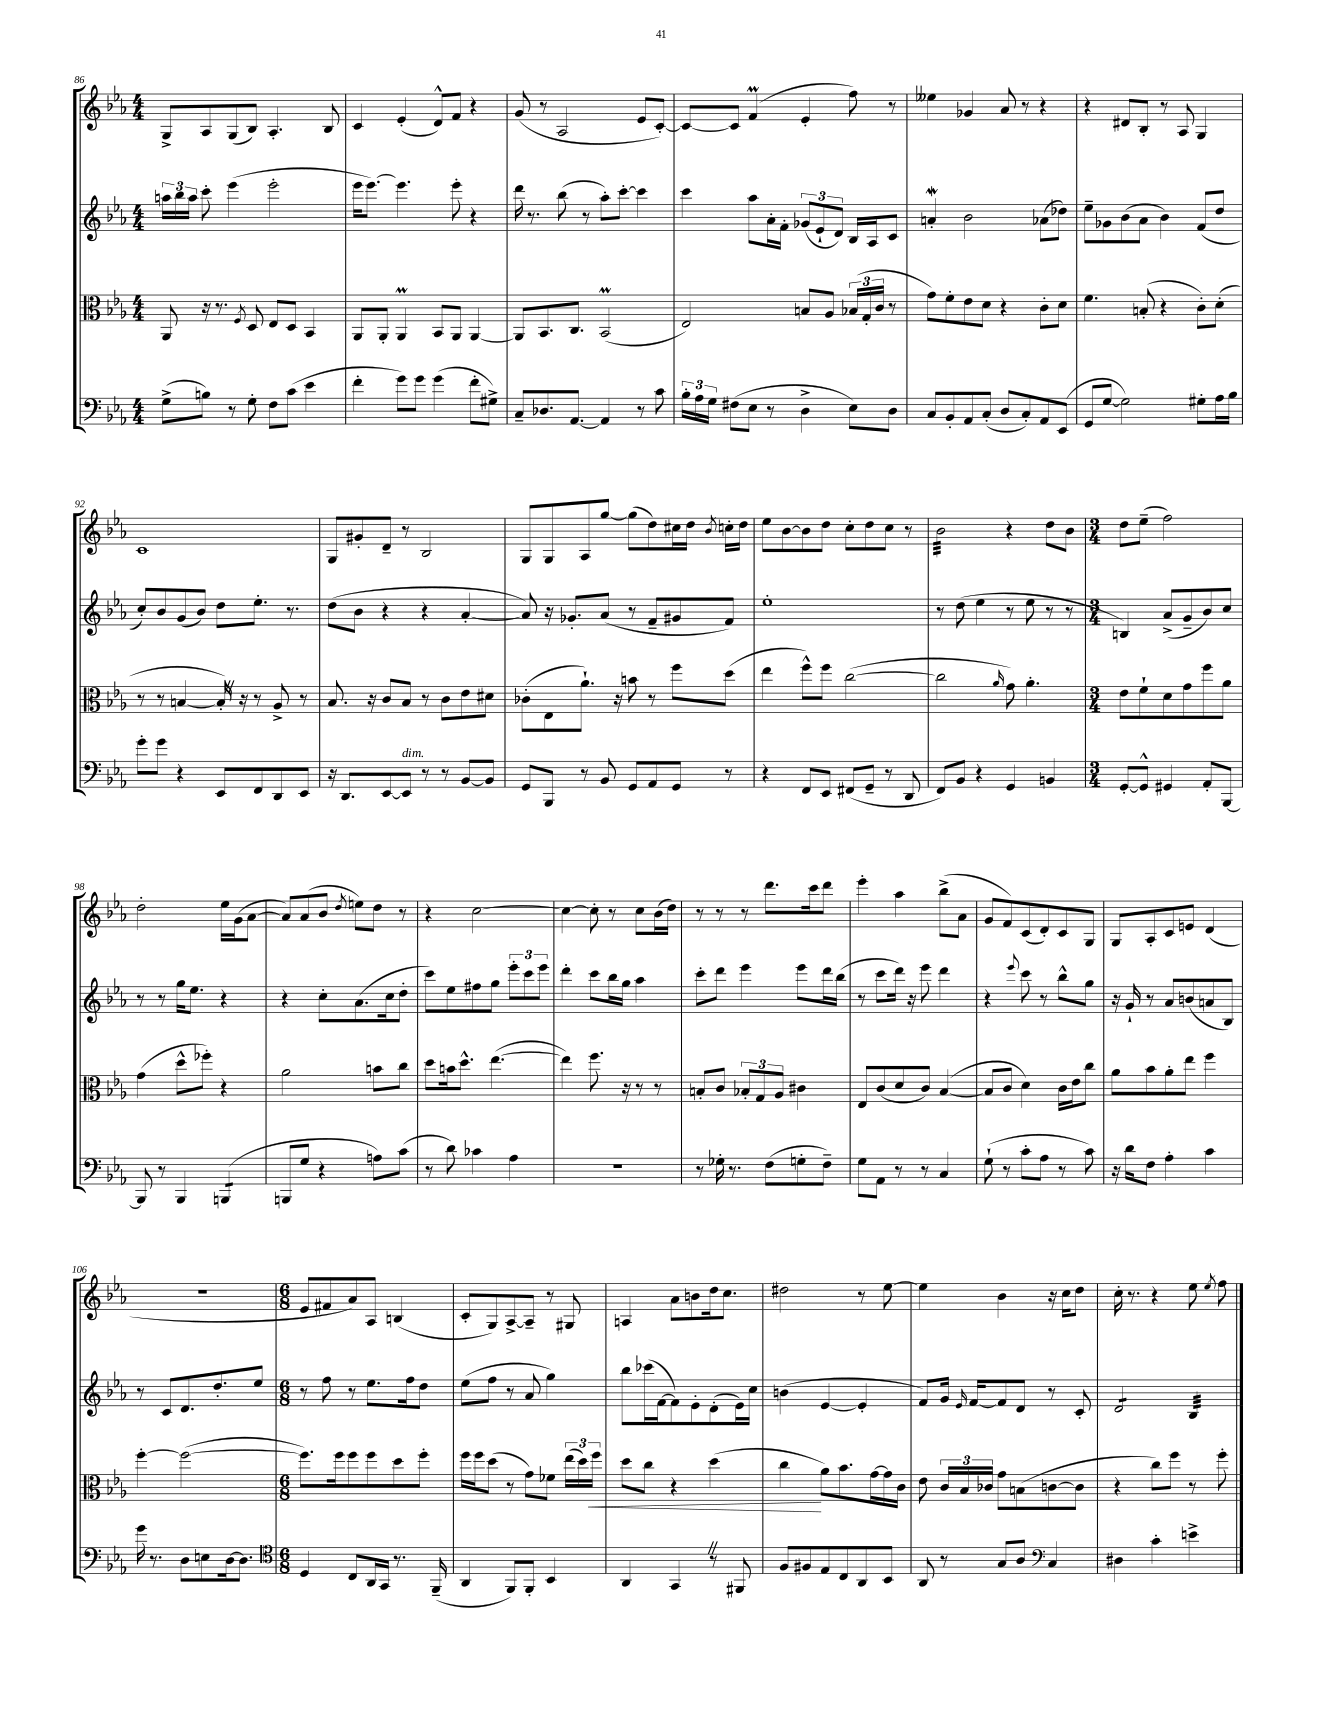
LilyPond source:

<<
\new StaffGroup <<
\new Staff = "s0" {
    \clef treble \key ees \major \numericTimeSignature \time 4/4
    \autoBeamOff g8[-> aes8 g8( bes8]) aes4.-. bes8 |
    c'4 ees'4-.( d'8[-^) f'8] r4 |
    g'8( r8 aes2 ees'8[ c'8]~-.) |
    c'8[~ c'8] f'4\prall( ees'4-. f''8) r8 |
    eeses''4 ges'4 aes'8 r8 r4 |
    r4 dis'8[ bes8]-. r8 aes8 g4 |
    c'1 |
    g8[ gis'8-. d'8]-- r8 bes2 |
    g8[ g8 aes8 g''8]~ g''8[( d''8) cis''16 d''16] \acciaccatura { bes'8 } c''16[-. d''16] |
    ees''8[ bes'8~ bes'8 d''8] c''8[-. d''8 c''8] r8 |
    bes'2:32 r4 d''8[ bes'8] |
    \numericTimeSignature \time 3/4 d''8[ ees''8]--( f''2) |
    d''2-. ees''16[ g'16( aes'8]~ |
    aes'8[) aes'8( bes'8] \acciaccatura { d''8 } e''8[) d''8] r8 |
    r4 c''2~ |
    c''4~ c''8-. r8 c''8[ bes'16( d''16]) |
    r8 r8 r8 d'''8.[ c'''16 d'''8] |
    ees'''4-. aes''4 bes''8[->( aes'8] |
    g'8[ f'8) c'8( d'8-.) c'8 g8] |
    g8[ aes8-. c'8 e'8] d'4( |
    R2. |
    \numericTimeSignature \time 6/8 ees'8[ fis'8 aes'8) aes8] b4( |
    c'8[-. g8) aes8~-> aes8]-- r8 gis8 |
    a4 aes'8[ b'8 d''16 c''8.] |
    dis''2 r8 ees''8~ |
    ees''4 bes'4 r16 c''16[ d''8] |
    c''16-. r8. r4 ees''8 \acciaccatura { ees''8 } f''8 \bar "|." |
}
\new Staff = "s1" {
    \clef treble \key ees \major \numericTimeSignature \time 4/4
    \autoBeamOff \tuplet 3/2 { a''16[ bes''16 a''16] } c'''8-. ees'''4( ees'''2-. |
    ees'''16[ ees'''8.]~) ees'''4. ees'''8-. r4 |
    d'''16 r8. bes''8( r8 aes''8[-.) c'''8]~-. c'''4 |
    c'''4 aes''8[ aes'16-. f'16]-. \tuplet 3/2 { ges'8[( ees'8-! d'8]) } bes16[ aes16 c'8] |
    a'4-.\mordent bes'2 aes'8[( des''8]) |
    ees''8[-- ges'8 bes'8( aes'8] bes'4) f'8[( d''8] |
    c''8[-.) bes'8 g'8( bes'8]) d''8[ ees''8.]-. r8. |
    d''8[( bes'8] r4 r4 aes'4~-. |
    aes'8) r16 ges'8.[-. aes'8]( r8 f'8[-- gis'8 f'8]) |
    ees''1-. |
    r8 d''8( ees''4 r8 ees''8 r8 r8 |
    \numericTimeSignature \time 3/4 b4) aes'8[->( g'8-- bes'8) c''8] |
    r8 r8 g''16[ ees''8.] r4 |
    r4 c''8[-. aes'8.( c''16 d''8]-. |
    c'''8[) ees''8 fis''8 g''8] \tuplet 3/2 { ees'''8[-. c'''8 ees'''8] } |
    d'''4-. c'''8[ bes''16 g''16] aes''4 |
    c'''8[-. d'''8] ees'''4 ees'''8[ d'''16 bes''16]( |
    r8 c'''8[ d'''16]) r16 ees'''8 d'''4 |
    r4 \appoggiatura { ees'''8 } c'''8 r8 bes''8[-^ g''8] |
    r16 g'16-! r8 aes'8[ b'8( a'8 bes8]) |
    r8 c'8[ d'8. d''8.-. ees''8] |
    \numericTimeSignature \time 6/8 r8 f''8 r8 ees''8.[ f''16 d''8] |
    ees''8[( f''8] r8 aes'8 g''4) |
    bes''8[ ces'''16( f'16~ f'8) ees'8-. d'8-.( ees'16) c''16] |
    b'4( ees'4~ ees'4-. |
    f'8[) g'16] \grace { ees'16 } f'16[~ f'8 d'8] r8 c'8-. |
    d'2:8 bes4:32 \bar "|." |
}
\new Staff = "s2" {
    \clef alto \key ees \major \numericTimeSignature \time 4/4
    \autoBeamOff aes,8 r16 r8. \acciaccatura { f8 } d8 ees8[ d8] bes,4 |
    aes,8[ aes,8]-. aes,4\prall bes,8[ aes,8] aes,4~ |
    aes,8[ bes,8. c8.] bes,2\prall( |
    ees2) b8[ aes8] \tuplet 3/2 { bes16[( g16-. c'16] } r8 |
    g'8[) f'8-. ees'8 d'8] r4 c'8[-. d'8] |
    f'4. b8-.( r4 c'8[-.) d'8]-.( |
    r8 r8 b4~ b16-.) \once \override BreathingSign.text = \markup { \musicglyph "scripts.caesura.straight" } \breathe r16 r8 aes8-> r8 |
    bes8. r16 c'8[ bes8] r8 c'8[ ees'8 dis'8] |
    ces'8[-.( ees8 aes'8.]-!) r16 b'8 r8 f''8[ d''8]( |
    ees''4 f''8[-^) f''8] c''2~( |
    c''2 \grace { aes'16 } g'8) aes'4.-. |
    \numericTimeSignature \time 3/4 ees'8[ f'8-! d'8 g'8 f''8 aes'8] |
    g'4( d''8[-^ fes''8]-.) r4 |
    aes'2 b'8[ c''8] |
    d''8[ b'16 d''8.]-^ ees''4.~( |
    ees''4) f''8. r16 r8 r8 |
    b8[-. c'8] \tuplet 3/2 { bes8[-. g8 aes8] } cis'4 |
    ees8[ c'8( d'8 c'8]) bes4~( |
    bes8[ c'8] d'4) c'16[ ees'16 c''8] |
    aes'8[ bes'8 aes'8-. ees''8] f''4 |
    f''4~-. f''2~( |
    \numericTimeSignature \time 6/8 f''8.[) f''16 f''8 f''8 d''8 f''8]-. |
    f''16[ f''16 d''8]( r8 g'8[) fes'8] \tuplet 3/2 { ees''16[( d''16) f''16]\< } |
    d''8[ c''8] r4 d''4( |
    c''4\! aes'8[) bes'8. g'16~ g'16 c'16] |
    ees'8 \tuplet 3/2 { c'16[ bes16 ces'16] } g'8[ b8( c'8~ c'8] |
    r4 c''8[) f''8] r8 f''8-. \bar "|." |
}
\new Staff = "s3" {
    \clef bass \key ees \major \numericTimeSignature \time 4/4
    \autoBeamOff g8[->( b8]) r8 g8-. f8[ c'8]( ees'4 |
    f'4-. g'8[) g'8] g'4( f'8[-. gis8]->) |
    c8[-- des8. aes,8.]~ aes,4 r8 c'8 |
    \tuplet 3/2 { bes16[-. aes16 g16] } fis8[( ees8] r8 d4-> ees8[) d8] |
    c8[ bes,8-. aes,8 c8]-.( d8[ c8-.) aes,8 ees,8]( |
    g,8[ g8]~ g2) gis8[-. aes16 bes16] |
    g'8[-. g'8] r4 ees,8[ f,8 d,8 ees,8] |
    r16 d,8.[ ees,8~ ees,8]^\markup { \italic "dim." } r8 r8 bes,8[~ bes,8] |
    g,8[ bes,,8] r8 bes,8 g,8[ aes,8 g,8] r8 |
    r4 f,8[ ees,8] fis,8[( g,8]-- r8 d,8 |
    f,8[) bes,8] r4 g,4 b,4 |
    \numericTimeSignature \time 3/4 g,8[~-. g,8]-^ gis,4 aes,8[-. bes,,8]~ |
    bes,,8 r8 bes,,4 b,,4:8( |
    b,,8[ g8] r4 a8[) c'8]( |
    r8 d'8) ces'4 aes4 |
    R2. |
    r8 ges16-. r8. f8[( g8-. f8]--) |
    g8[ aes,8] r8 r8 c4 |
    g8-!( r8 c'8[-. aes8] r8 c'8) |
    r16 d'16[ f8] aes4-. c'4 |
    g'16 r8. d8[ e8 d16~ d8.] |
    \numericTimeSignature \time 6/8 \clef tenor d4 c8[ aes,16 g,16] r8. f,16--( |
    aes,4 f,8[) f,8]-. bes,4 |
    aes,4 g,4 \once \override BreathingSign.text = \markup { \musicglyph "scripts.caesura.straight" } \breathe r8 fis,8 |
    f8[ fis8 ees8 c8 aes,8 bes,8] |
    aes,8 r8 g8[ aes8] \clef bass c4 |
    dis4 c'4-. e'4-> \bar "|." |
}
>>
>>
\layout { \context { \Score currentBarNumber = #86 } }
